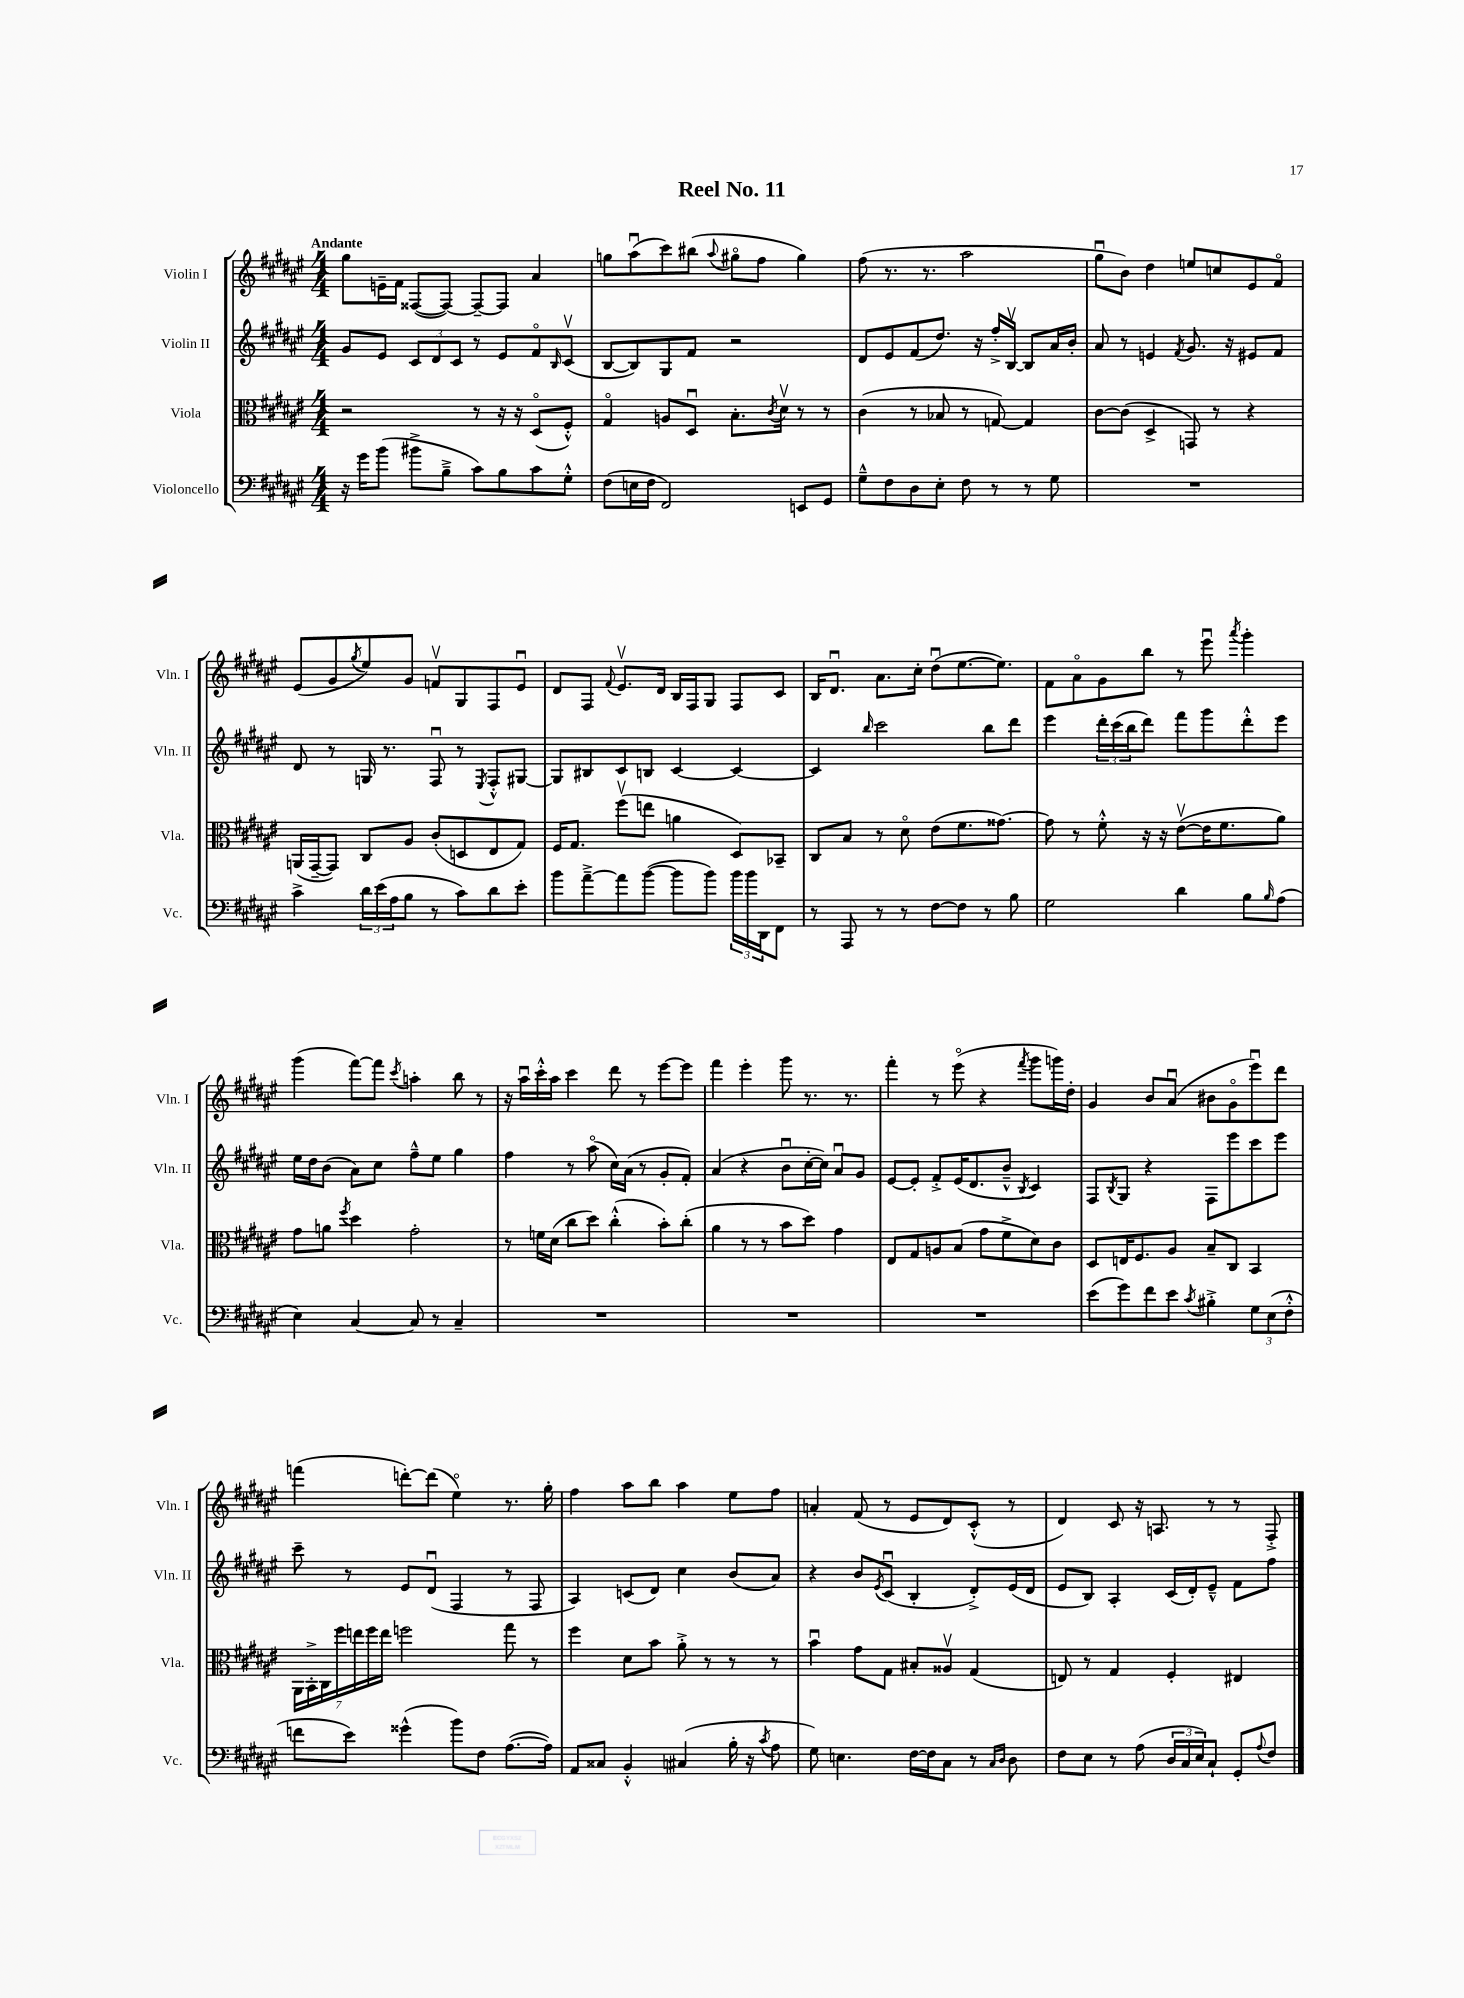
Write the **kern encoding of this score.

**kern	**kern	**kern	**kern
*staff4	*staff3	*staff2	*staff1
*clefF4	*clefC3	*clefG2	*clefG2
*k[f#c#g#d#a#e#]	*k[f#c#g#d#a#e#]	*k[f#c#g#d#a#e#]	*k[f#c#g#d#a#e#]
*M4/4	*M4/4	*M4/4	*M4/4
16r	2r	8g#/L	8gg#\L
16g#\LK	.	.	.
(8b\J	.	8e#/J	16e~\L
.	.	.	16f#\JJ
8b#^\L	.	12c#/L	([8F##/L
.	.	12d#/	.
8B~^\J	.	.	8F##/_J)
.	.	12c#/J	.
8c#\L)	8r	8r	8F##~/_L
8B\	16r	8e#/L	8F##/]J
.	16r	.	.
8c#\	(8D#o/L	8f#o/	4a#/
.	.	16qqB/	.
8G#'^^\J	8F#'^^/J)	(8c#v/J	.
=	=	=	=
(8F#\L	4G#o/	[8B/L	8gg\L
16E\L	.	8B/])	(8aa#u\
16F#\JJ	.	.	.
2FF#/)	8A/L	8G#/	8ccc#\)
.	8D#u/J	8f#/J	(8bb#\J
.	.	.	8qqaa#/
.	8.B'\L	2r	8gg#o\L
.	.	.	8ff#\J
.	8qc#/	.	.
.	16d#v\Jk	.	.
8EE/L	8r	.	4gg#\)
8GG#/J	8r	.	.
=	=	=	=
8G#~^^\L	(4c#\	8d#/L	(8ff#\
8F#\	.	8e#/	8.r
8D#\	8r	(8f#/	.
.	.	.	8.r
8E#'\J	8B-/	8.dd#/J)	.
8F#\	8r	.	2aa#\
.	.	16r	.
8r	[8G/)	16ff#'^/LL	.
.	.	[16Bv/JJ	.
8r	4G/]	8B/]L	.
8G#\	.	16a#/L	.
.	.	16b'/JJ	.
=	=	=	=
1r	[8c#\L	8a#/	8gg#u\L
.	(8c#\]J	8r	8b\J)
.	4D#^/	4e/	4dd#\
.	.	8qf#/	.
.	8GG/)	8.g#/	8ee/L
.	8r	.	8cc/
.	.	16r	.
.	4r	8e#/L	8e#/
.	.	8f#/J	8f#o/J
=	=	=	=
4c#^\	(16AA/LL	8d#/	(8e#/L
.	[16GG#~/J	.	.
.	8GG#/]J)	8r	8g#/
.	.	.	8qgg#/
24d#\LL	8C#/L	16G/	8ee#/)
(24e#\	.	.	.
.	.	8.r	.
24A#\J	.	.	.
8B\J	8A#/J	.	8g#/J
8r	(8c#'/L	8F#u/	8fv/L
8c#\L)	8D/	8r	8G#/
.	.	8qE#/	.
8d#\	8E#/	8F#'^^/L	8F#/
8e#'\J	8G#/J)	[8G#/J	8e#u/J
=	=	=	=
8b\L	16F#/LK	8G#/]L	8d#/L
.	8.G#/J	.	.
[8a#~^\	.	8B#/	8F#/J
.	.	.	8qqf#/
8a#\]	(8ff#v\L	8c#/	8.e#v/L
([8b\J	8ee\J	8B/J	.
.	.	.	16d#/Jk
8b\]L	4a\	[4c#/	16B/LL
.	.	.	16F#/J
8b\J)	.	.	8G#/J
24b\LL	8D#/L)	4c#/_	8F#/L
24b\	.	.	.
24DD#\J	.	.	.
8FF#\J	8BB-~/J	.	8c#/J
=	=	=	=
8r	8C#/L	4c#/]	16B/LK
.	.	.	8.d#u/J
8AAA#/	8B/J	.	.
.	.	16qqbb/	.
8r	8r	2ccc#\	8.a#\L
8r	8d#o\	.	.
.	.	.	16cc#'\Jk
[8F#\L	(8e#\L	.	(8dd#u\L
8F#\]J	8.f#\	.	[8.ee#\
8r	.	8bb\L	.
.	[8.g##\J)	.	8.ee#\]J)
8B\	.	8ddd#\J	.
=	=	=	=
2G#\	8g##\]	4eee#\	8f#\L
.	8r	.	8a#o\
.	8f#'^^\	24ddd#'\LL	8g#\
.	.	(24ccc#\	.
.	.	24bb\J	.
.	16r	8ddd#\J)	8bb\J
.	16r	.	.
4d#\	([8e#v\L	8fff#\L	8r
.	16e#\]K	8ggg#\	8eee#u\
.	8.f#\	.	.
.	.	.	8qaaa#/
8B\L	.	8ddd#'^^\	4ggg#'\
16qqB/	.	.	.
(8A#\J	8a#\J)	8eee#\J	.
=	=	=	=
4E#\)	8g#\L	16ee#\LL	(4ggg#\
.	.	16dd#\J	.
.	8a\J	(8b\J	.
.	8qff#/	.	.
[4C#/	4dd#\	8a#\L)	[8fff#\L)
.	.	8cc#\J	8fff#\]J
.	.	.	8qccc#/
8C#/]	2g#'\	8ff#~^^\L	4aa'\
8r	.	8ee#\J	.
4C#~/	.	4gg#\	8bb\
.	.	.	8r
=	=	=	=
1r	8r	4ff#\	16r
.	.	.	16aa#u\LL
.	16f\LL	.	16ccc#'^^\
.	(16d#\JJ	.	16aa#\JJ
.	8cc#\L	8r	4ccc#\
.	8dd#\J)	(8aa#o\	.
.	(4cc#'^^\	16cc#\LL)	8ddd#\
.	.	(16a#\JJ	.
.	.	8r	8r
.	8b'\L)	8g#'/L	[8eee#\L
.	(8cc#'\J	8f#'/J)	8eee#\]J
=	=	=	=
1r	4a#\	(4a#/	4fff#\
.	8r	4r	4eee#'\
.	8r	.	.
.	8b\L	8bu\L	8ggg#\
.	8dd#\J)	[16cc#'\L	8.r
.	.	16cc#\]JJ)	.
.	4g#\	8a#u/L	.
.	.	.	8.r
.	.	8g#/J	.
=	=	=	=
1r	8E#/L	[8e#/L	4fff#'\
.	8G#/	8e#'/]J	.
.	8A/	8f#'^/L	8r
.	(8B/J	(16e#/K	(8eee#o\
.	.	8.d#/	.
.	8g#\L	.	4r
.	8f#^\	8b~^^/J	.
.	.	8qB/	8qfff#/
.	8d#\)	4c#/)	8ggg#\L
.	8c#\J	.	16ggg\L)
.	.	.	16dd#'\JJ
=	=	=	=
(8e#\L	8D#/L	8F#/L	4g#/
.	.	8qB/	.
8g#\)	16E/K	8G#/J	.
.	8.F#/	.	.
8f#\	.	4r	8b/L
8e#\J	8A#/J	.	(8a#u/J
8qc#/	.	.	.
4B#'^\	8B~/L	8F#\L	8b#\L
.	8C#/J	8eee#\	8g#o\
12G#\L	4BB/	8ccc#\	8eee#u\)
(12E#\	.	.	.
.	.	8eee#\J	8ddd#\J
12F#'^^\J	.	.	.
=	=	=	=
8f\L	28AA#\LL	8ccc#~\	(4fff\
.	28BB'^\	.	.
.	28C#\	.	.
.	28ff#\	.	.
8e#\J)	.	8r	.
.	28ee\	.	.
.	28ff#\	.	.
.	28ee\JJ	.	.
(4g##^^\	2ff\	8e#/L	[8ddd'\L)
.	.	(8d#u/J	(8ddd\]J
8b\L)	.	4F#/	4ee#o\)
8F#\J	.	.	.
([8.A#\L	8gg#\	8r	8.r
.	8r	8F#/	.
16A#\]Jk)	.	.	16gg#'\
=	=	=	=
8AA#/L	4ff#\	4A#/)	4ff#\
8C##/J	.	.	.
4BB'^^/	8d#\L	(8c/L	8aa#\L
.	8b\J	8d#/J)	8bb\J
(4C#/	8a#'^\	4cc#\	4aa#\
.	8r	.	.
16B'\	8r	(8b/L	8ee#\L
16r	.	.	.
8qc#/	.	.	.
8A#\	8r	8a#/J)	8ff#\J
=	=	=	=
8G#\)	4bu\	4r	4a'/
4.E\	.	.	.
.	8g#\L	8b/L	(8f#/
.	.	8qe#/	.
.	8G#\J	(8c#u/J	8r
[16F#\LL	8B#'/L	4B'/	8e#/L
16F#\]J	.	.	.
8C#\J	8A##v/J	.	8d#/)
8r	(4G#/	8d#'^/L)	(8c#'^^/J
16qqC#/LL	.	.	.
16qqD#/JJ	.	.	.
8D#\	.	(16e#/L	8r
.	.	16d#/JJ	.
=	=	=	=
8F#\L	8E/)	8e#/L	4d#/)
8E#\J	8r	8B/J)	.
8r	4G#/	4A#'/	8c#/
(8A#\	.	.	16r
.	.	.	8.A/
24D#/LL	4F#'/	(16c#/LL	.
24C#/	.	.	.
.	.	16d#'/J)	.
24E#/J)	.	.	.
8C#`/J	.	8e#~^^/J	8r
8GG#'/L	4E#/	8f#\L	8r
8qqA#/	.	.	.
8F#/J	.	8ff#\J	8F#'^/
==	==	==	==
*-	*-	*-	*-
